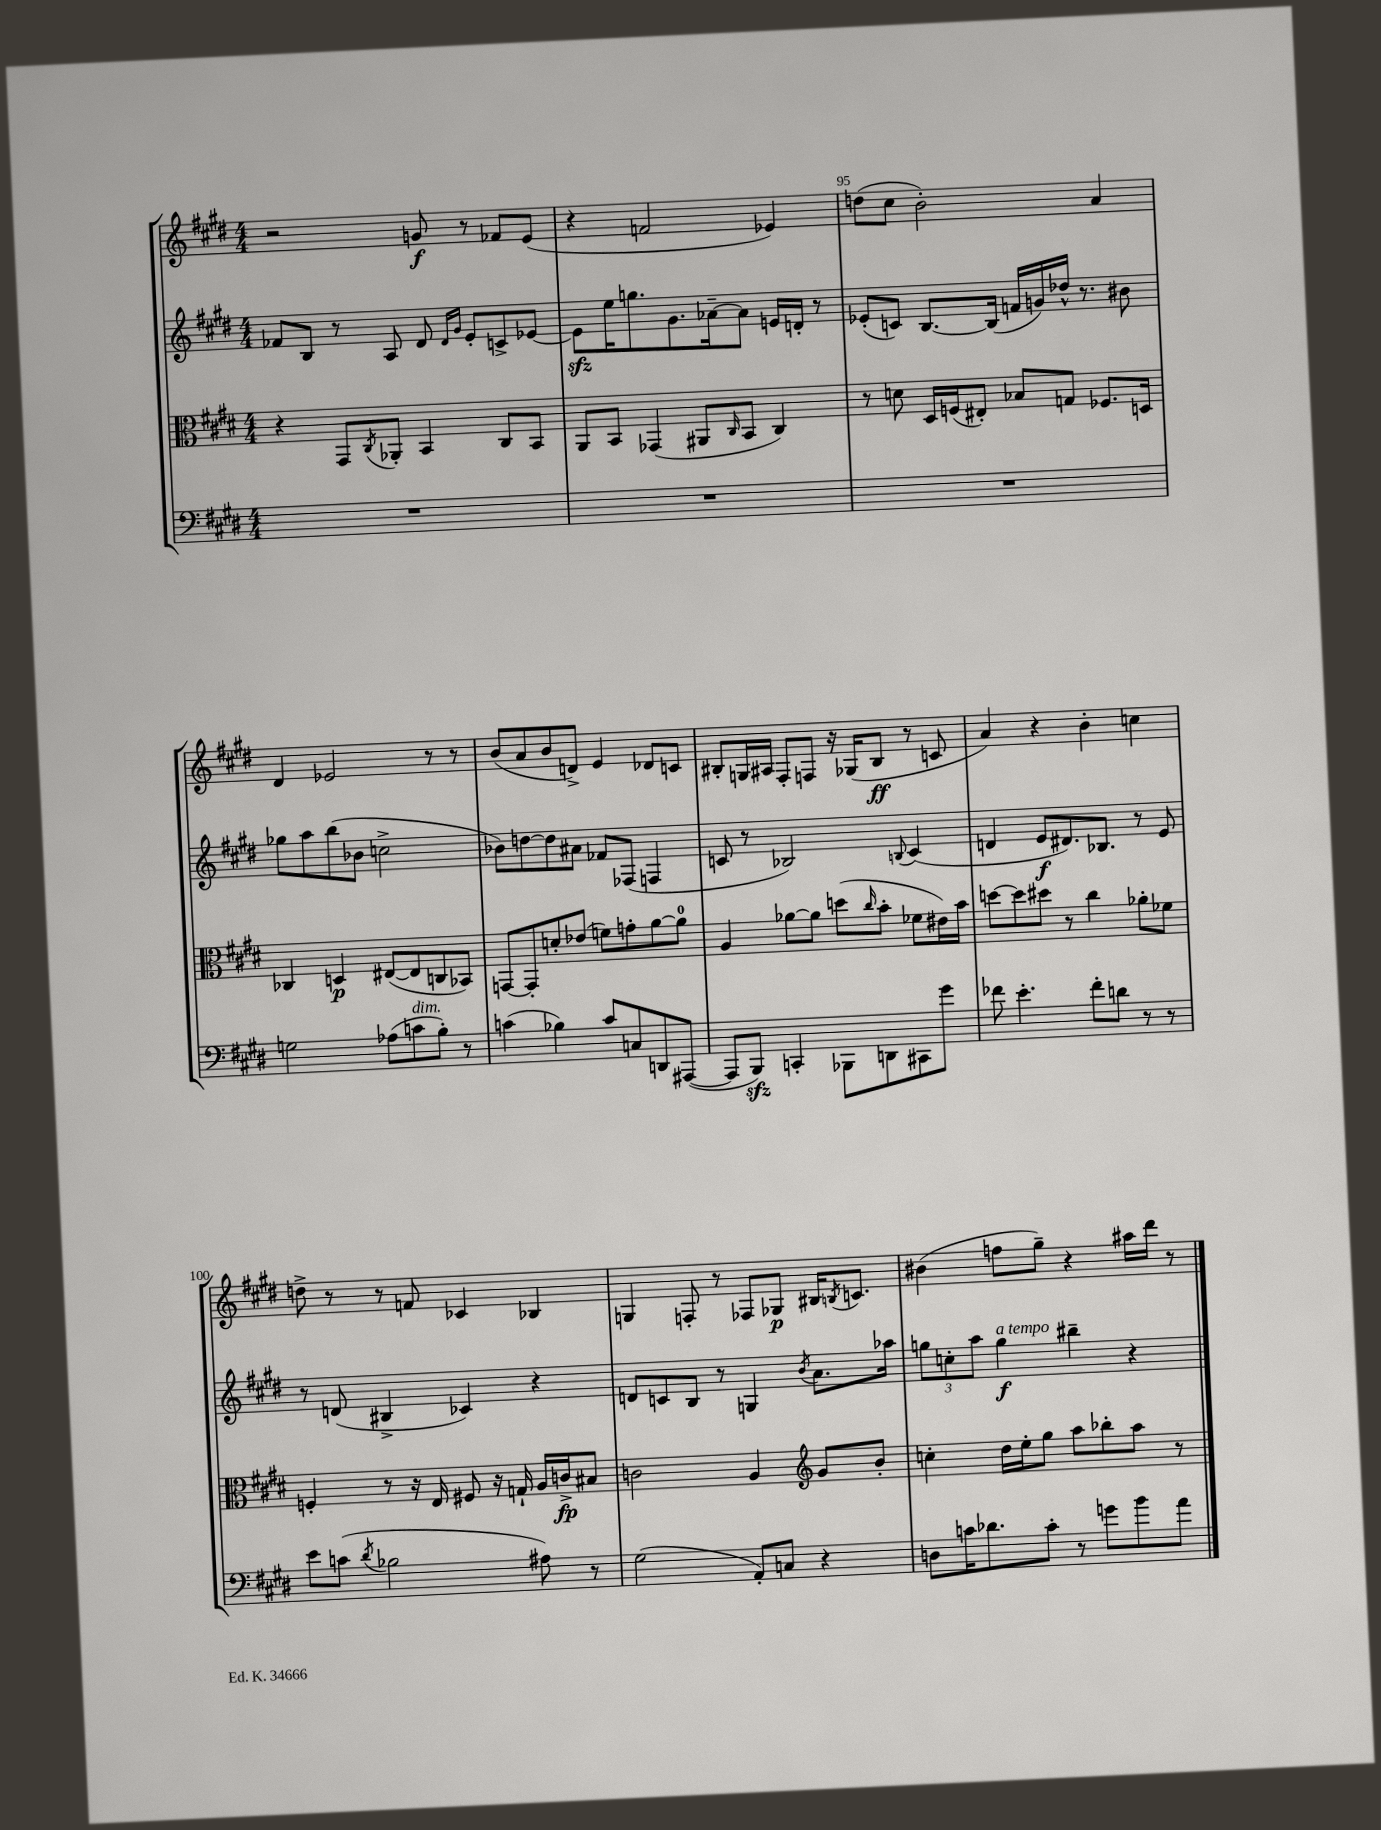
<<
\new StaffGroup <<
\new Staff = "s0" {
    \clef treble \key e \major \numericTimeSignature \time 4/4
    r2 g'8\f r8 fes'8 e'8( |
    r4 f'2 ees'4) |
    d''8( cis''8 b'2-.) a'4 |
    dis'4 ees'2 r8 r8 |
    b'8( a'8 b'8 d'8->) e'4 des'8 c'8 |
    bis8-. g16 ais16 fis8-. f8 r16 ges16( bis8\ff r8 c'8 |
    a'4) r4 b'4-. c''4 |
    d''8-> r8 r8 f'8 ces'4 bes4 |
    g4 f8-. r8 fes8 ges8\p bis16 \acciaccatura { b8 } c'8. |
    bis'4( f''8 gis''8--) r4 ais''16 dis'''16 r8 \bar "|." |
}
\new Staff = "s1" {
    \clef treble \key e \major \numericTimeSignature \time 4/4
    fes'8 b8 r8 a8 dis'8 \grace { dis'16 gis'16 } e'8-. c'8-> ees'8~ |
    ees'8\sfz e''16 g''8. gis'8. aes'16~-- aes'8 e'16 d'16-. r8 |
    ees'8-.( c'8) b8.~ b16( f'16 g'16) des''16-^ r8. bis'8 |
    ges''8 a''8 b''8( bes'8 c''2-> |
    bes'8) d''8~ d''8 ais'8 fes'8 fes8( f4 |
    c'8 r8 bes2) \appoggiatura { b8 } c'4( |
    d'4 e'8\f dis'8.) bes8. r8 e'8 |
    r8 d'8( bis4-> ces'4) r4 |
    d'8 c'8 b8 r8 g4 \acciaccatura { b'8 } a'8. aes''16 |
    \tuplet 3/2 { g''8 c''8-. a''8 } g''4\f^\markup { \italic "a tempo" } bis''4-- r4 \bar "|." |
}
\new Staff = "s2" {
    \clef alto \key e \major \numericTimeSignature \time 4/4
    r4 gis,8 \acciaccatura { cis8 } aes,8-. b,4 cis8 b,8 |
    a,8 b,8 ges,4( ais,8 \grace { cis16 } b,8 cis4) |
    r8 d'8 dis16 f16( eis8-.) bes8 g8 fes8. d16 |
    ces4 d4\p eis8~( eis8 c8 bes,8) |
    g,8~ g,8-. d'8-. ees'8( f'8) g'8-. a'8~ a'8-0 |
    a4 aes'8~ aes'8 d''8( \grace { cis''16 } b'8-. fes'8 eis'16) b'16 |
    d''8~ d''8 dis''8 r8 cis''4 aes'8-. fes'8 |
    f4-. r8 r16 e16 fis8 r16 g16-! a16 c'16->\fp bis8 |
    c'2 a4 \clef treble gis'8 b'8-. |
    c''4-. dis''16 e''16-. gis''8 a''8 bes''8-. a''8 r8 \bar "|." |
}
\new Staff = "s3" {
    \clef bass \key e \major \numericTimeSignature \time 4/4
    R1 |
    R1 |
    R1 |
    g2 aes8( c'8^\markup { \italic "dim." } b8-.) r8 |
    c'4( bes4) c'8 c8 d,8 ais,,8~( |
    ais,,8 b,,8\sfz) c,4-. bes,,8 d,8 cis,8 gis'8 |
    fes'8 e'4.-. fes'8-. d'8 r8 r8 |
    e'8 c'8( \acciaccatura { dis'8 } bes2 ais8) r8 |
    gis2( a,8-.) c8 r4 |
    d8 c'16 des'8. c'8-. r8 g'8 b'8 a'8 \bar "|." |
}
>>
>>
\layout { \context { \Score currentBarNumber = #93 \override BarNumber.break-visibility = ##(#f #t #t) barNumberVisibility = #(every-nth-bar-number-visible 5) } }
